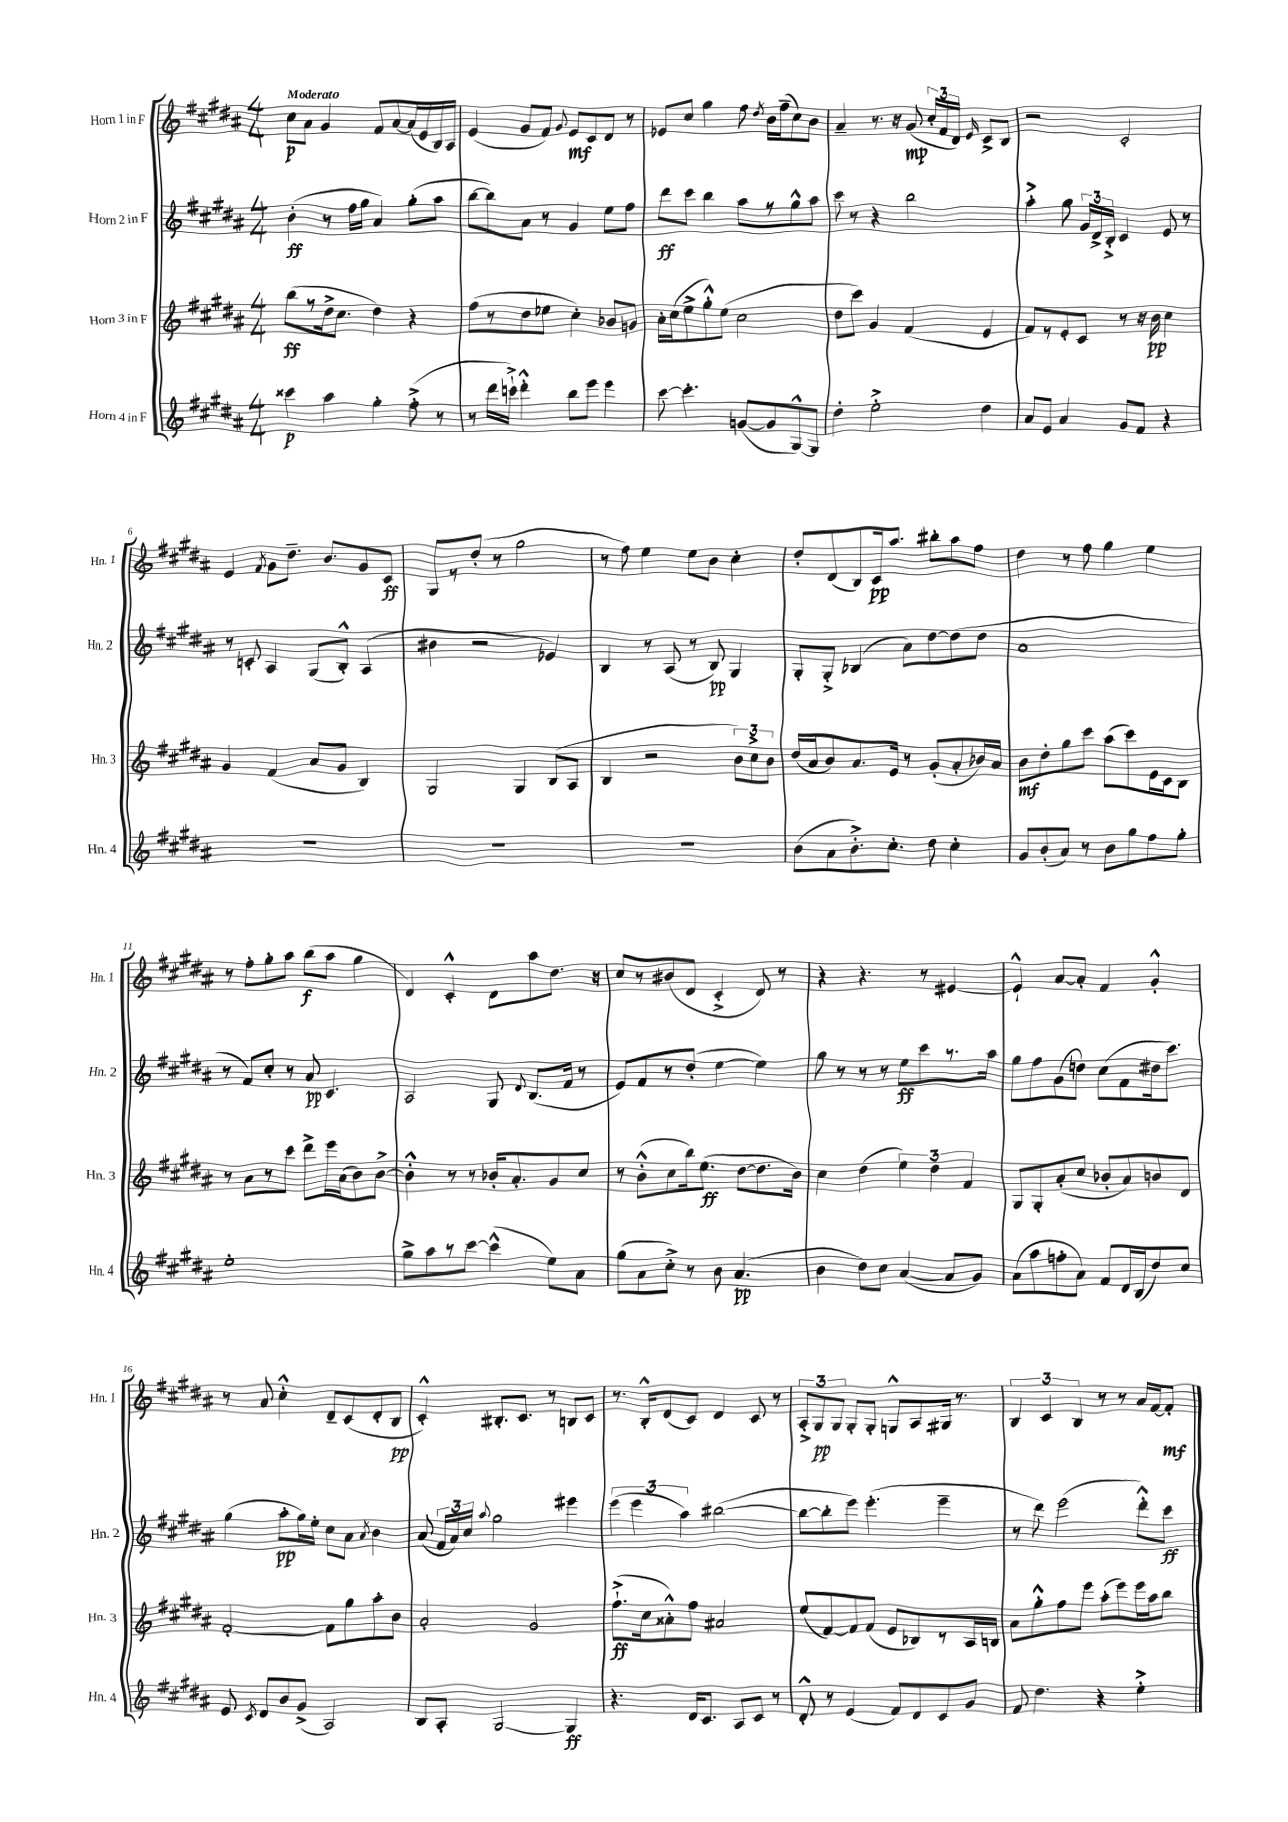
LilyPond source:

<<
\new StaffGroup <<
\new Staff = "s0" \with { instrumentName = "Horn 1 in F" shortInstrumentName = "Hn. 1" } {
    \clef treble \key b \major \numericTimeSignature \time 4/4 \tempo "Moderato"
    \autoBeamOff cis''8[\p ais'8] gis'4 fis'8[ ais'8~ ais'16( e'16 b16) ais16] |
    e'4( gis'8[ fis'8]) \appoggiatura { gis'8 } e'8[\mf cis'8 dis'8] r8 |
    ees'8[ cis''8] gis''4 fis''8 \acciaccatura { dis''8 } b'16[ fis''16--( cis''8) b'8] |
    ais'4-- r8. r16 gis'8\mp( \tuplet 3/2 { cis''16[-. fis'16 dis'16]) } \grace { e'16 } cis'8[-> b8] |
    r2 cis'2-. |
    e'4 \acciaccatura { fis'8 } gis'8[ dis''8.]-- b'8.[ gis'8 cis'8]\ff |
    gis8[ r8 dis''8]-.( r8 gis''2 |
    r8 fis''8) e''4 e''8[ b'8] cis''4-. |
    dis''8[-. dis'8( b8) cis'16\pp ais''8.] bis''8[-. ais''8 fis''8] |
    dis''4 r8 fis''8 gis''4 e''4 |
    r8 fis''8[-. gis''8-. ais''8] b''8[\f( ais''8] gis''4 |
    dis'4) cis'4-.-^ dis'8[ ais''8 dis''8.] r16 |
    cis''8[ r8 bis'8( dis'8] cis'4-.-> dis'8) r8 |
    r4 r4. r8 eis'4~ |
    eis'4-!-^ ais'8[~ ais'8]-. fis'4 gis'4-.-^ |
    r8 ais'8 cis''4-.-^ dis'8[-- cis'8( dis'8-. b8]\pp |
    cis'4-.-^) bis8.[-. cis'8.] r8 b8[ cis'8] |
    r8. b16[-.-^ dis'8( cis'8]) dis'4 cis'8 r8 |
    \tuplet 3/2 { ais8[-.-> gis8\pp gis8] } gis8[-. gis8]-. g8[-^ ais8 gis16] r8. |
    \tuplet 3/2 { b4 cis'4 b4 } r8 r8 ais'16[ fis'16~ fis'8]-.\mf \bar "|." |
}
\new Staff = "s1" \with { instrumentName = "Horn 2 in F" shortInstrumentName = "Hn. 2" } {
    \clef treble \key b \major \numericTimeSignature \time 4/4
    \autoBeamOff b'4-.\ff( r8 fis''16[ gis''16] ais'4) gis''8[-.( ais''8] |
    b''8[~ b''8) ais'8] r8 gis'4 e''8[ fis''8] |
    dis'''8[\ff cis'''8] b''4 ais''8[ r8 gis''8-^ ais''8] |
    cis'''8 r8 r4 b''2 |
    ais''4-.-> gis''8 \tuplet 3/2 { gis'16[ dis'16-> b16]-.-> } cis'4 e'8 r8 |
    r8 c'8-. ais4 gis8[( b8]-.-^) ais4( |
    bis'4 r2 ees'4) |
    b4 r8 ais8( r8 b8\pp) gis4 |
    gis8[-. gis8]-.-> bes4( ais'8[) dis''8~ dis''8( dis''8] |
    ais'1 |
    r8 fis'8[) cis''8]-. r8 ais'8\pp cis'4. |
    ais2 gis8 \appoggiatura { dis'8 } b8.[( fis'16] r8 |
    e'8[) fis'8 r8 dis''8]-.( e''4~ e''4) |
    gis''8 r8 r8 r8 e''8[\ff cis'''8 r8. ais''16] |
    gis''8[ fis''8 gis'8( d''8]) cis''8[( fis'8 dis''16 cis'''8.]) |
    gis''4( ais''8[-.\pp gis''16) e''16]-. cis''8[ ais'8] \acciaccatura { ais'8 } b'4 |
    ais'8( \tuplet 3/2 { fis'16[ ais'16) cis''16] } \appoggiatura { ais''8 } gis''2 eis'''4 |
    \tuplet 3/2 { e'''4( e'''4 ais''4) } bis''2~( |
    bis''8[~ bis''8-. e'''8]) e'''4.-.( e'''4-- |
    r8 dis'''8) e'''2( dis'''8[-.-^) cis'''8]\ff \bar "|." |
}
\new Staff = "s2" \with { instrumentName = "Horn 3 in F" shortInstrumentName = "Hn. 3" } {
    \clef treble \key b \major \numericTimeSignature \time 4/4
    \autoBeamOff b''8[\ff( r8 dis''16-> cis''8.] dis''4) r4 |
    fis''8[( r8 dis''8 ees''8] cis''4-.) bes'8[ g'8] |
    ais'16[-. cis''16( e''8-> gis''8-.-^) e''8]( cis''2 |
    dis''8[ cis'''8]) gis'4 fis'4( e'4 |
    fis'8[) r8 e'8-. cis'8] r8 r16 b'16\pp cis''4 |
    gis'4 fis'4( ais'8[ gis'8] b4) |
    gis2 gis4 b8[( ais8] |
    b4 r2 \tuplet 3/2 { b'8[) cis''8-> b'8] } |
    dis''16[( ais'16 b'8) ais'8. e'16] r8 gis'8[-.( ais'8-. bes'16) ais'16] |
    b'8[\mf dis''8-. gis''8 cis'''8] ais''8[( cis'''8) e'16 cis'16 b8] |
    r8 ais'8[ r8 cis'''8] dis'''8[-> e'''16 ais'16( b'8) b'8]~-> |
    b'4-.-^ r8 r8 bes'16[-. ais'8.-. gis'8 cis''8] |
    r8 b'8[-.-^( cis''8 b''16) e''8.]\ff( dis''8[~ dis''8. b'16]) |
    cis''4 dis''4( \tuplet 3/2 { e''4) dis''4 fis'4 } |
    gis8[ gis8-. ais'8-.( cis''8] bes'8[-. ais'8) b'8 dis'8] |
    fis'2~-. fis'8[ gis''8 ais''8-. b'8] |
    ais'2-. gis'2 |
    fis''8.[-!->\ff( cis''16 aisis'8-.-^) fis''8] ais'2 |
    e''8[( fis'8~) fis'8 fis'8]( e'8[ bes8) r8 ais16 b16] |
    ais'8[ gis''8-.-^ fis''8 e'''8] ais''8[-.( e'''8) e'''16 ais''16 b''8] \bar "|." |
}
\new Staff = "s3" \with { instrumentName = "Horn 4 in F" shortInstrumentName = "Hn. 4" } {
    \clef treble \key b \major \numericTimeSignature \time 4/4
    \autoBeamOff cisis'''4\p ais''4 gis''4-. fis''8-.->( r8 |
    r8 dis'''16[ c'''16]-!->) dis'''4-.-^ b''8[ e'''8] e'''4 |
    cis'''8~ cis'''4.-. g'8[~( g'8 gis8~-^) gis8] |
    dis''4-. e''2-.-> dis''4 |
    ais'8[ e'8] ais'4 gis'8[ fis'8] r4 |
    R1 |
    R1 |
    R1 |
    b'8[( ais'8 b'8.-.->) cis''8.]-. dis''8 cis''4-. |
    gis'8[ b'8-.( ais'8]) r8 b'8[ gis''8 fis''8 gis''8]-. |
    e''1-. |
    gis''8[-> ais''8 r8 cis'''8]~ cis'''4-^( e''8[) ais'8] |
    gis''8[( ais'8 cis''8]-.->) r8 b'8 ais'4.\pp( |
    b'4 dis''8[) cis''8] ais'4~( ais'8[ gis'8]) |
    ais'8[( ais''8 f''8-. ais'8]) fis'8[ dis'16 b16( dis''8) cis''8] |
    e'8 \acciaccatura { cis'8 } dis'8[ b'8 gis'8]->( ais2) |
    b8[ ais8]-. gis2~ gis4\ff |
    r4. dis'16[ cis'8.] ais8[ cis'8] r8 |
    dis'8-.-^ r8 e'4( fis'8[) dis'8 cis'8 gis'8] |
    fis'8 dis''4. r4 e''4-.-> \bar "|." |
}
>>
>>
